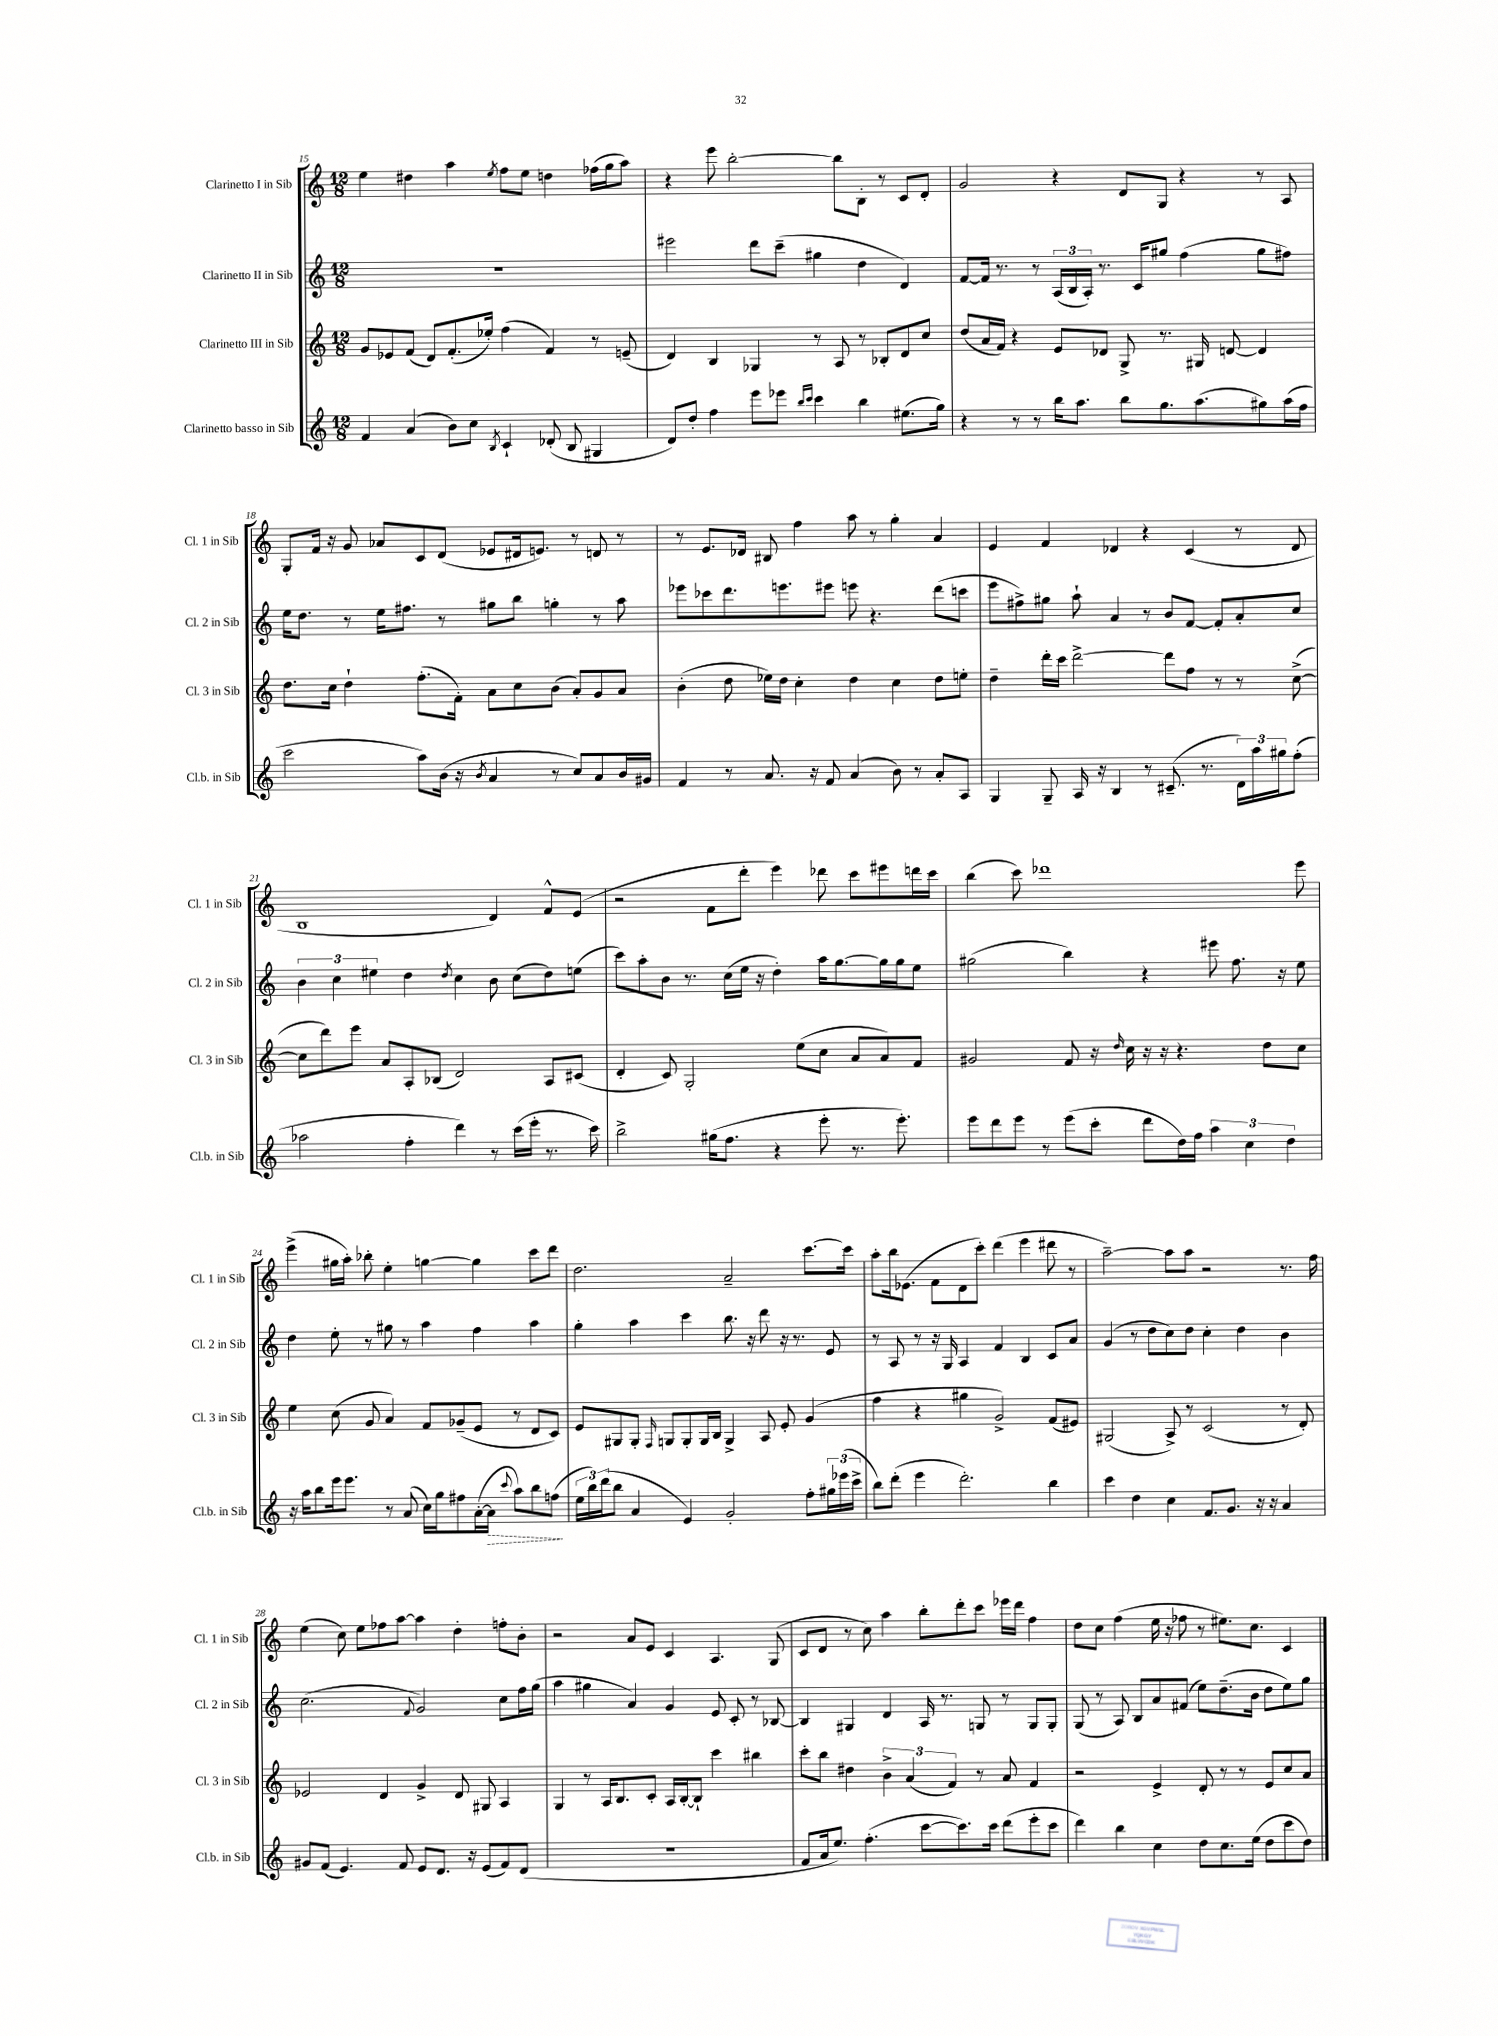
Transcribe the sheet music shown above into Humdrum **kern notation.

**kern	**kern	**kern	**kern
*staff4	*staff3	*staff2	*staff1
*clefG2	*clefG2	*clefG2	*clefG2
*k[]	*k[]	*k[]	*k[]
*M12/8	*M12/8	*M12/8	*M12/8
4f	8g	1.r	4ee
.	8e-	.	.
(4a	(8f	.	4dd#
.	8d)	.	.
8b)	(8.f'	.	4aa
8cc	.	.	.
.	16ee-')	.	.
8qB	.	.	8qee
4c`	(4ff	.	8ff
.	.	.	8ee
(8d-'	4f)	.	4dd
8B	.	.	.
4G#	8r	.	(16ff-
.	.	.	16gg
.	(8e~	.	8aa)
=	=	=	=
8d)	4d)	2eee#	4r
8dd'	.	.	.
4ff	4B	.	8eee
.	.	.	[2bb'
8eee	4G-	8ddd	.
8eee-	.	(8ccc~	.
16qqbb	.	.	.
16qqccc	.	.	.
4ccc	8r	4gg#	.
.	8A	.	8bb]
4bb	8r	4dd	8B'
.	8B-'	.	8r
(8.ee#	8d	4d)	8c
.	8cc	.	8d'
16gg)	.	.	.
=	=	=	=
4r	(8dd	[8f	2g
.	16a	16f]	.
.	16f)	8.r	.
8r	4r	.	.
8r	.	8r	.
16bb	8e	(24A	4r
.	.	24B	.
8.aa	.	.	.
.	.	24A')	.
.	8d-	8.r	.
8bb	8G^	.	8d
.	.	16c	.
8.gg	8.r	8gg#	8G
.	.	(4ff	4r
(8.aa	16G#	.	.
.	[8d	.	.
8gg#)	4d]	8gg#	8r
(16aa	.	8ff#)	8A
16ff	.	.	.
=	=	=	=
2ccc	8.dd	16ee	8G'
.	.	8.dd	.
.	.	.	16f
.	16cc	.	16r
.	4dd`	8r	8g
.	.	16ee	8a-
.	.	8.ff#	.
8aa)	(8.ff'	.	8c
(16b	.	8r	(8d
16r	16f')	.	.
8qb	.	.	.
4a	8a	8gg#	8e-
.	8cc	8bb	16d#
.	.	.	8.e)
8r	(8b	4gg'	.
8cc)	8a')	.	8r
8a	8g	8r	8d
16b	8a	8aa	8r
16g#	.	.	.
=	=	=	=
4f	(4b'	8eee-	8r
.	.	8ccc-	8.e
8r	8dd	8.ddd	.
.	.	.	16d-
8.a	16ee-)	.	8B#
.	16dd	8.eee	.
.	4cc'	.	4ff
16r	.	.	.
8f	.	8eee#	.
(4a	4dd	8eee	8aa
.	.	4.r	8r
8b)	4cc	.	4gg'
8r	.	.	.
8a'	8dd	(8ddd	4a
8A	8ee'	8ccc	.
=	=	=	=
4G	4dd~	8eee	4e
.	.	8ff#^)	.
8G~	16ddd'	8gg#	4f
.	16ccc	.	.
16A	[2ddd^	8aa`	.
16r	.	.	.
4B	.	4a	4d-
8r	.	8r	4r
(8.c#~	8ddd]	8b	.
.	8ff	[8f	(4c
8.r	.	.	.
.	8r	8f']	.
24d)	8r	8a'	8r
24aa	.	.	.
24gg#	.	.	.
(8ff'	([8cc^	8cc	8d-
=	=	=	=
2aa-	8cc]	6b	1B
.	8ddd)	.	.
.	.	6cc	.
.	8eee	.	.
.	.	6ee#	.
.	8a	.	.
4ff'	8A'	4dd	.
.	(8B-	.	.
.	.	8qdd	.
4ddd)	2d)	4cc	.
8r	.	8b	4d)
(16ccc	.	(8cc	.
16eee'	.	.	.
8.r	8A	8dd)	8f^^
.	(8c#	(8ee	(8e
16ccc)	.	.	.
=	=	=	=
2bb^	4d'	8ccc)	2r
.	.	8aa'	.
.	8c)	8b	.
.	2G'	8.r	.
(16gg#	.	.	8f
8.ff	.	(16cc	.
.	.	16ee	8ddd'
.	.	16r	.
4r	.	4dd')	4eee)
.	(8ee	.	.
8eee'	8cc	16aa	8ddd-
.	.	[8.gg	.
8.r	8a	.	8ccc
.	8a)	16gg]	8eee#
8.eee')	.	16gg	.
.	8f	8ee	16ddd
.	.	.	16ccc
=	=	=	=
8eee	2g#	(2gg#	(4bb
8ddd	.	.	.
8eee	.	.	8ccc)
8r	.	.	1ddd-
(8eee	8f	4bb)	.
8ccc'	16r	.	.
.	16qqdd	.	.
.	16cc	.	.
8ddd	16r	4r	.
.	16r	.	.
16dd)	4.r	.	.
16ff	.	.	.
6aa	.	8eee#	.
.	.	8.ff	.
6cc	.	.	.
.	8dd	.	.
.	.	16r	.
6dd	.	.	.
.	8cc	8ee	8eee
=	=	=	=
16r	4ee	4dd	(4eee^
16aa	.	.	.
8bb	.	.	.
16eee	(8cc	8ee'	16gg#
8.eee	.	.	16aa')
.	8g	8r	8bb-'
8r	4a)	8gg#	4ee'
(8a	.	8r	.
16cc)	8f	4aa	[4gg
16gg	.	.	.
8ff#	(8g-~	.	.
([16a'	8e	4ff	4gg]
16a]	.	.	.
8qqccc	.	.	.
8aa)	8r	.	.
8bb	8d	4aa	8ccc
(8ff	8c)	.	8ddd
=	=	=	=
24ee	8e	4gg'	2.dd
24bb)	.	.	.
(24ddd	.	.	.
8bb	8G#	.	.
4a	8G#'	4aa	.
.	16qqF	.	.
.	8G	.	.
4e)	8G'	4ccc	.
.	16G	.	.
.	16B	.	.
2g'	4G^	8.bb	2a~
.	.	16r	.
.	8A	8ddd	.
.	8e'	16r	.
.	.	8.r	.
8ff'	(4g	.	[8.ccc
24gg#	.	8e	.
(24eee-	.	.	.
.	.	.	16ccc]
24ccc^	.	.	.
=	=	=	=
8bb)	4ff	8r	8aa'
(8ddd'	.	8A	16bb
.	.	.	(8.e-
4eee	4r	8r	.
.	.	16r	8f
.	.	16G	.
2.ddd')	4gg#	4A	8d
.	.	.	8ccc')
.	2g^)	4f	(4ddd
.	.	4B	4eee
4bb	(8f	8c	8ddd#
.	8e#)	8a	8r
=	=	=	=
4ccc	(2G#	(4g	[2aa~)
4dd	.	8r	.
.	.	8dd	.
4cc	8A^)	8cc)	8aa]
.	8r	8dd	8aa
8.f	(2c	4cc'	2r
8.g	.	.	.
.	.	4dd	.
16r	.	.	.
16r	.	.	.
4a	8r	4b	8.r
.	8d')	.	.
.	.	.	16ff
=	=	=	=
8g#	2e-	(2.cc	(4ee
(8f	.	.	.
4.e)	.	.	8cc)
.	.	.	8ee
.	4d	.	8ff-
8f	.	.	[8aa
.	.	8qqf	.
8e	4g^	2g)	4aa]
8.d	.	.	.
.	8d	.	4dd'
16r	.	.	.
(8e	8G#	.	.
8f)	4A	8cc	8ff'
(8d	.	16ff	8b'
.	.	(16gg	.
=	=	=	=
1.r	4G	4aa	2r
.	8r	4gg#	.
.	16A	.	.
.	8.B	.	.
.	.	4a)	8a
.	8c'	.	8e
.	16A	4g	4c
.	[16B'	.	.
.	8B`]	.	.
.	4ccc	8e	4.A
.	.	8c'	.
.	4bb#	8r	.
.	.	[8B-	(8G
=	=	=	=
8f	8ccc'	4B-]	8c
16a	8bb	.	8d
8.ee)	.	.	.
.	4dd#	4G#	8r
(4.ff'	.	.	8cc)
.	6b^	4d	4aa
.	(6a	.	.
[8ccc	.	16A	8bb'
.	.	8.r	.
.	6f)	.	.
8.ccc])	.	.	8ddd'
.	8r	8G	8ccc
16ccc	.	.	.
(8ddd	8a	8r	16eee-
.	.	.	16ddd
8eee'	4f	8G	4ff
8ccc	.	8G'	.
=	=	=	=
4ddd)	2r	(8G	8dd
.	.	8r	8cc
4bb	.	8A)	(4ff
.	.	8B	.
4cc	4e^	8a	16ee
.	.	.	16r
.	.	(8f#	8ff-
8dd	8d'	8ee)	8r
8.cc	8r	(8.dd~	8.ee#)
.	8r	.	.
(16ee	.	16b	8.cc
8dd	8e	8dd	.
8ccc	8cc	8ee)	4c
8dd)	8a	8gg	.
==	==	==	==
*-	*-	*-	*-
